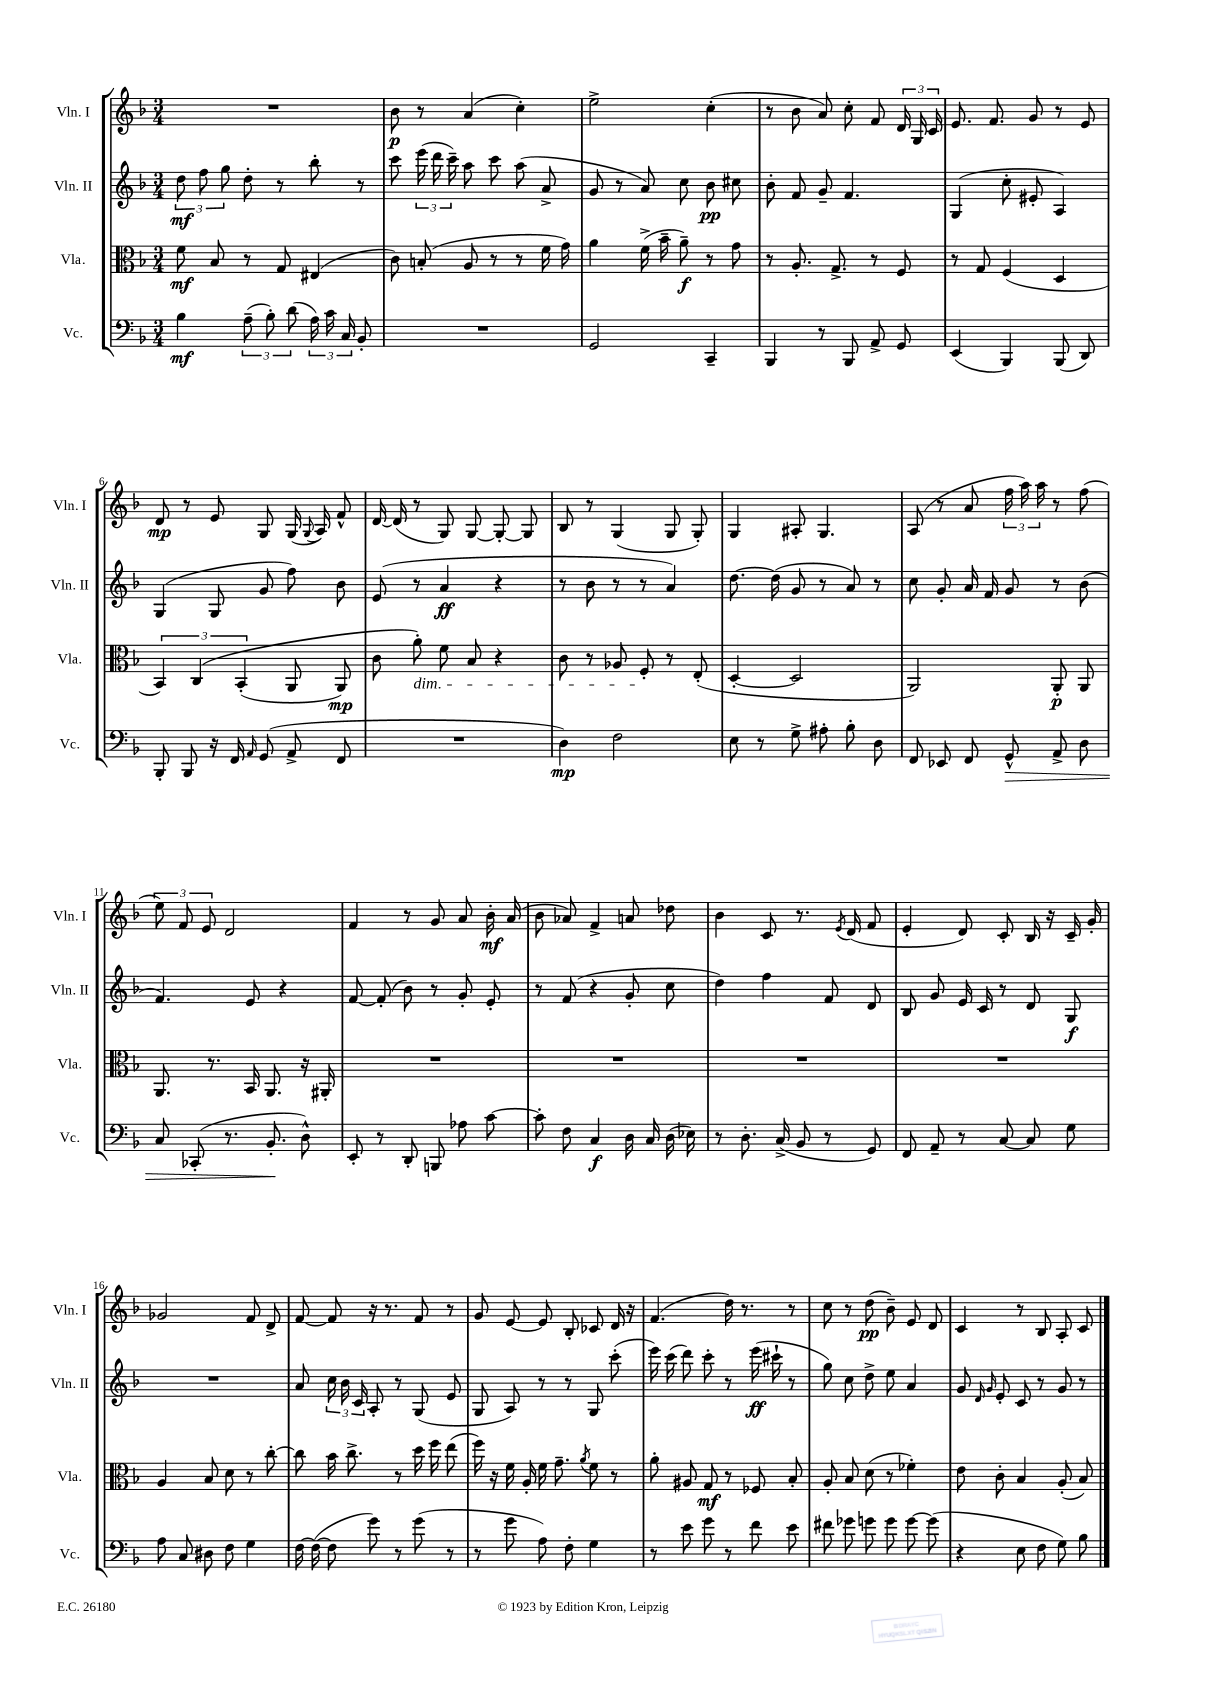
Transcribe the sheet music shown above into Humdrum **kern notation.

**kern	**dynam	**kern	**dynam	**kern	**dynam	**kern	**dynam
*part4	*part4	*part3	*part3	*part2	*part2	*part1	*part1
*staff4	*staff4	*staff3	*staff3	*staff2	*staff2	*staff1	*staff1
*I"Vc.	*	*I"Vla.	*	*I"Vln. II	*	*I"Vln. I	*
*I'Vc.	*	*I'Vla.	*	*I'Vln. II	*	*I'Vln. I	*
*clefF4	*	*clefC3	*	*clefG2	*	*clefG2	*
*k[b-]	*	*k[b-]	*	*k[b-]	*	*k[b-]	*
*M3/4	*	*M3/4	*	*M3/4	*	*M3/4	*
=1	=1	=1	=1	=1	=1	=1	=1
4B-\	mf	8f\	mf	12dd\	mf	2.r	.
.	.	.	.	12ff\	.	.	.
.	.	8B-/	.	.	.	.	.
.	.	.	.	12gg\	.	.	.
(12A~\	.	8r	.	8dd'\	.	.	.
12B-'\)	.	.	.	.	.	.	.
.	.	8G/	.	8r	.	.	.
(12d\	.	.	.	.	.	.	.
24A\)	.	(4E#X/	.	8bb-'\	.	.	.
24c\	.	.	.	.	.	.	.
24C/	.	.	.	.	.	.	.
8BB-'/	.	.	.	8r	.	.	.
=2	=2	=2	=2	=2	=2	=2	=2
2.r	.	8c\)	.	8ccc\	.	8b-\	p
.	.	(8Bn'/	.	(24eee\	.	8r	.
.	.	.	.	24ddd\	.	.	.
.	.	.	.	24ccc~\)	.	.	.
.	.	8A/	.	8aa\	.	(4a/	.
.	.	8r	.	8ccc\	.	.	.
.	.	8r	.	(8aa\	.	4cc'\)	.
.	.	16f\	.	8a^/	.	.	.
.	.	16g\)	.	.	.	.	.
=3	=3	=3	=3	=3	=3	=3	=3
2GG/	.	4a\	.	8g/	.	2ee^\	.
.	.	.	.	8r	.	.	.
.	.	(16f^\	.	8a/)	.	.	.
.	.	16b-~\	.	.	.	.	.
.	.	8a~\)	f	8cc\	.	.	.
4CC~/	.	8r	.	8b-\	pp	(4cc'\	.
.	.	8g\	.	8cc#X\	.	.	.
=4	=4	=4	=4	=4	=4	=4	=4
4BBB-/	.	8r	.	8b-'\	.	8r	.
.	.	8.A'/	.	8f/	.	8b-\	.
8r	.	.	.	8g~/	.	8a/)	.
.	.	8.G^/	.	.	.	.	.
8BBB-/	.	.	.	4.f/	.	8cc'\	.
8AA^/	.	8r	.	.	.	8f/	.
8GG/	.	8F/	.	.	.	24d/	.
.	.	.	.	.	.	24G/	.
.	.	.	.	.	.	24c/	.
=5	=5	=5	=5	=5	=5	=5	=5
(4EE/	.	8r	.	(4G/	.	8.e/	.
.	.	8G/	.	.	.	.	.
.	.	.	.	.	.	8.f/	.
4BBB-/)	.	(4F/	.	8cc'\	.	.	.
.	.	.	.	8e#X'/	.	8g/	.
(8BBB-/	.	4D/	.	4A/)	.	8r	.
8DD/)	.	.	.	.	.	8e/	.
!!LO:LB:g=z
=6	=6	=6	=6	=6	=6	=6	=6
8BBB-'/	.	6BB-/)	.	(4G/	.	8d/	mp
8BBB-/	.	.	.	.	.	8r	.
.	.	(6C/	.	.	.	.	.
16r	.	.	.	8G/	.	8e/	.
16FF/	.	.	.	.	.	.	.
.	.	(6BB-'/	.	.	.	.	.
16qqAA/	.	.	.	.	.	.	.
(8GG/	.	.	.	8g/	.	8G/	.
8AA^/	.	8AA/	.	8ff\)	.	(16G/	.
.	.	.	.	.	.	8qqG/	.
.	.	.	.	.	.	16A/)	.
8FF/	.	8AA/)	mp	8b-\	.	8f^^/	.
=7	=7	=7	=7	=7	=7	=7	=7
2.r	.	8c\	.	(8e/	.	[16d/	.
.	.	.	.	.	.	(16d/]	.
!	!	!LO:TX:b:i:t=dim.	!	!	!	!	!
.	.	8a'\)	.	8r	.	8r	.
.	.	8f\	.	4a/	ff	8G/)	.
.	.	8B-/	.	.	.	[8G/	.
.	.	4r	.	4r	.	8G'/_	.
.	.	.	.	.	.	8G/]	.
=8	=8	=8	=8	=8	=8	=8	=8
4D\)	mp	8c\	.	8r	.	8B-/	.
.	.	8r	.	8b-\	.	8r	.
2F\	.	8A-X/	.	8r	.	(4G/	.
.	.	8F'/	.	8r	.	.	.
.	.	8r	.	4a/)	.	8G/	.
.	.	(8E'/	.	.	.	8G'/)	.
=9	=9	=9	=9	=9	=9	=9	=9
8E\	.	[4D'/	.	[8.dd\	.	4G/	.
8r	.	.	.	.	.	.	.
.	.	.	.	(16dd\]	.	.	.
8G^\	.	2D/]	.	8g/	.	8A#X'/	.
8A#X'\	.	.	.	8r	.	4.G/	.
8B-'\	.	.	.	8a/)	.	.	.
8D\	.	.	.	8r	.	.	.
=10	=10	=10	=10	=10	=10	=10	=10
8FF/	.	2AA/)	.	8cc\	.	(8A/	.
8EE-X/	.	.	.	8g'/	.	8r	.
8FF/	.	.	.	16a/	.	8a/	.
.	.	.	.	16f/	.	.	.
!	!LO:HP:b	!	!	!	!	!	!
8GG^^/	>	.	.	8g/	.	24ff\	.
.	.	.	.	.	.	24aa\)	.
.	.	.	.	.	.	24aa\	.
8AA^/	.	8AA'/	p	8r	.	8r	.
8D\	.	8AA/	.	(8b-\	.	(8ff\	.
!!LO:LB:g=z
=11	=11	=11	=11	=11	=11	=11	=11
8C/	.	8.AA/	.	4.f/)	.	12ee\)	.
.	.	.	.	.	.	12f/	.
(8CC-X'/	.	.	.	.	.	.	.
.	.	.	.	.	.	12e/	.
.	.	8.r	.	.	.	.	.
8.r	.	.	.	.	.	2d/	.
.	.	16BB-/	.	8e/	.	.	.
8.BB-'/	.	8.AA/	.	.	.	.	.
.	.	.	.	4r	.	.	.
8D^^\)	]	16r	.	.	.	.	.
.	.	16AA#X'/	.	.	.	.	.
=12	=12	=12	=12	=12	=12	=12	=12
8EE'/	.	2.r	.	[8f/	.	4f/	.
8r	.	.	.	(8f'/]	.	.	.
8DD'/	.	.	.	8b-\)	.	8r	.
8BBBn/	.	.	.	8r	.	8g/	.
8A-X\	.	.	.	8g'/	.	8a/	.
[8c\	.	.	.	8e'/	.	16b-'\	mf
.	.	.	.	.	.	(16a/	.
=13	=13	=13	=13	=13	=13	=13	=13
8c'\]	.	2.r	.	8r	.	8b-\	.
8F\	.	.	.	(8f/	.	8a-X/)	.
4C/	f	.	.	4r	.	4f^/	.
16D\	.	.	.	8g'/	.	8an/	.
16C/	.	.	.	.	.	.	.
(16D\	.	.	.	8cc\	.	8dd-X\	.
16E-X\)	.	.	.	.	.	.	.
=14	=14	=14	=14	=14	=14	=14	=14
8r	.	2.r	.	4dd\)	.	4b-\	.
8.D'\	.	.	.	.	.	.	.
.	.	.	.	4ff\	.	8c/	.
(16C^/	.	.	.	.	.	.	.
8BB-/	.	.	.	.	.	8.r	.
8r	.	.	.	8f/	.	.	.
.	.	.	.	.	.	8qe/	.
.	.	.	.	.	.	(16d/	.
8GG/)	.	.	.	8d/	.	8f/	.
=15	=15	=15	=15	=15	=15	=15	=15
8FF/	.	2.r	.	8B-/	.	4e'/	.
8AA~/	.	.	.	8g/	.	.	.
8r	.	.	.	16e/	.	8d/)	.
.	.	.	.	16c/	.	.	.
[8C/	.	.	.	8r	.	8c'/	.
8C/]	.	.	.	8d/	.	16B-/	.
.	.	.	.	.	.	16r	.
8G\	.	.	.	8G/	f	16c~/	.
.	.	.	.	.	.	16g'/	.
!!LO:LB:g=z
=16	=16	=16	=16	=16	=16	=16	=16
8A\	.	4A/	.	2.r	.	2g-X/	.
8C/	.	.	.	.	.	.	.
8D#X\	.	8B-/	.	.	.	.	.
8F\	.	8d\	.	.	.	.	.
4G\	.	8r	.	.	.	8f/	.
.	.	[8cc'\	.	.	.	8d^/	.
=17	=17	=17	=17	=17	=17	=17	=17
[16F\	.	8cc\]	.	8a/	.	[8f/	.
(16F\_	.	.	.	.	.	.	.
8F\]	.	16b-\	.	24cc\	.	8f/]	.
.	.	.	.	24b-\	.	.	.
.	.	8.cc^\	.	.	.	.	.
.	.	.	.	24c/	.	.	.
8g\)	.	.	.	8A'/	.	16r	.
.	.	.	.	.	.	8.r	.
8r	.	8r	.	8r	.	.	.
(8g\	.	16dd\	.	(8G/	.	8f/	.
.	.	16ff\	.	.	.	.	.
8r	.	(8ee\	.	8e/	.	8r	.
=18	=18	=18	=18	=18	=18	=18	=18
8r	.	16ff\)	.	8G/	.	8g/	.
.	.	16r	.	.	.	.	.
8g\	.	16f\	.	8A/)	.	[8e/	.
.	.	16A'/	.	.	.	.	.
8A\)	.	16f\	.	8r	.	8e/]	.
.	.	8.g~\	.	.	.	.	.
8F'\	.	.	.	8r	.	8B-'/	.
.	.	8qa/	.	.	.	.	.
4G\	.	8f\	.	8G/	.	8c-X/	.
.	.	8r	.	(8ccc'\	.	16d/	.
.	.	.	.	.	.	16r	.
=19	=19	=19	=19	=19	=19	=19	=19
8r	.	8a'\	.	16eee\)	.	(4.f/	.
.	.	.	.	(16ccc\	.	.	.
8e\	.	8A#X/	.	8ddd\)	.	.	.
8g\	.	8G/	mf	8ccc'\	.	.	.
8r	.	8r	.	8r	.	16dd\)	.
.	.	.	.	.	.	8.r	.
8f\	.	8F-X/	.	(16eee\	ff	.	.
.	.	.	.	16ccc#X`\	.	.	.
8e\	.	8B-'/	.	8r	.	8r	.
=20	=20	=20	=20	=20	=20	=20	=20
8f#X\	.	8A'/	.	8gg\)	.	8cc\	.
8g-X\	.	8B-/	.	8cc\	.	8r	.
8gn\	.	(8d\	.	8dd^\	.	(8dd\	pp
8g\	.	8r	.	8ee\	.	8b-~\)	.
[8g\	.	4f-X'\)	.	4a/	.	8e/	.
(8g\]	.	.	.	.	.	8d/	.
=21	=21	=21	=21	=21	=21	=21	=21
4r	.	8e\	.	8g/	.	4c/	.
.	.	.	.	16qqd/	.	.	.
.	.	.	.	16qqg/	.	.	.
.	.	8c'\	.	8e'/	.	.	.
8E\	.	4B-/	.	8c/	.	8r	.
8F\	.	.	.	8r	.	8B-/	.
8G\)	.	(8A'/	.	8g/	.	8A'/	.
8B-\	.	8B-/)	.	8r	.	8c/	.
==	==	==	==	==	==	==	==
*-	*-	*-	*-	*-	*-	*-	*-
